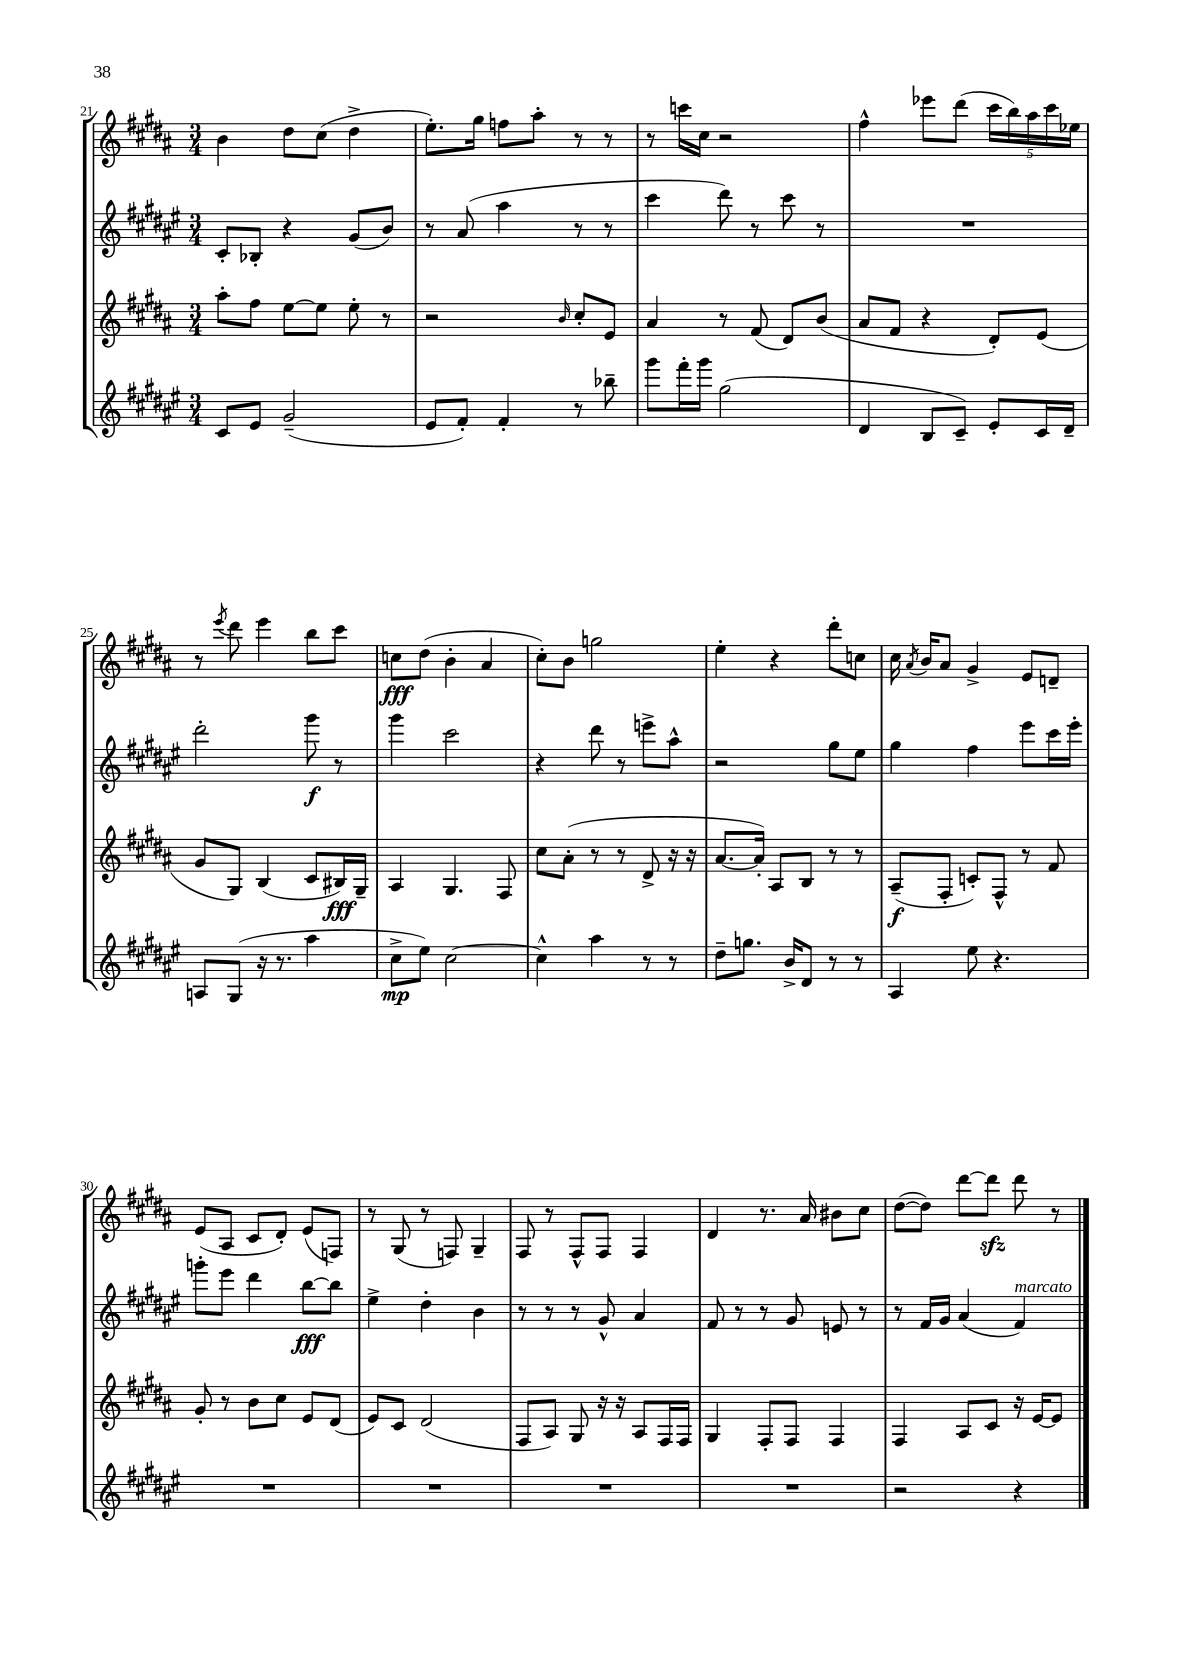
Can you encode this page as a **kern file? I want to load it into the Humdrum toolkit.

**kern	**dynam	**kern	**dynam	**kern	**dynam	**kern	**dynam
*part4	*part4	*part3	*part3	*part2	*part2	*part1	*part1
*staff4	*staff4	*staff3	*staff3	*staff2	*staff2	*staff1	*staff1
*clefG2	*	*clefG2	*	*clefG2	*	*clefG2	*
*k[f#c#g#d#a#e#]	*	*k[f#c#g#d#a#]	*	*k[f#c#g#d#a#e#]	*	*k[f#c#g#d#a#]	*
*M3/4	*	*M3/4	*	*M3/4	*	*M3/4	*
=21	=21	=21	=21	=21	=21	=21	=21
8c#/L	.	8aa#'\L	.	8c#'/L	.	4b\	.
8e#/J	.	8ff#\J	.	8B-X'/J	.	.	.
(2g#~/	.	[8ee\L	.	4r	.	8dd#\L	.
.	.	8ee\J]	.	.	.	(8cc#\J	.
.	.	8ee'\	.	(8g#/L	.	4dd#^\	.
.	.	8r	.	8b/J)	.	.	.
=22	=22	=22	=22	=22	=22	=22	=22
8e#/L	.	2r	.	8r	.	8.ee'\L)	.
8f#'/J)	.	.	.	(8a#/	.	.	.
.	.	.	.	.	.	16gg#\Jk	.
4f#'/	.	.	.	4aa#\	.	8ffn\L	.
.	.	.	.	.	.	8aa#'\J	.
.	.	16qqb/	.	.	.	.	.
8r	.	8cc#'/L	.	8r	.	8r	.
8bb-X~\	.	8e/J	.	8r	.	8r	.
=23	=23	=23	=23	=23	=23	=23	=23
8ggg#\L	.	4a#/	.	4ccc#\	.	8r	.
16fff#'\L	.	.	.	.	.	16cccn\LL	.
16ggg#\JJ	.	.	.	.	.	16cc#\JJ	.
(2gg#\	.	8r	.	8ddd#\)	.	2r	.
.	.	(8f#/	.	8r	.	.	.
.	.	8d#/L)	.	8ccc#\	.	.	.
.	.	(8b/J	.	8r	.	.	.
=24	=24	=24	=24	=24	=24	=24	=24
4d#/	.	8a#/L	.	2.r	.	4ff#^^\	.
.	.	8f#/J	.	.	.	.	.
8B/L	.	4r	.	.	.	8eee-X\L	.
8c#~/J)	.	.	.	.	.	(8ddd#\J	.
8e#'/L	.	8d#'/L)	.	.	.	20ccc#\LL	.
.	.	.	.	.	.	20bb\)	.
.	.	.	.	.	.	20aa#\	.
16c#/L	.	(8e/J	.	.	.	.	.
.	.	.	.	.	.	20ccc#\	.
16d#~/JJ	.	.	.	.	.	.	.
.	.	.	.	.	.	20ee-X\JJ	.
!!LO:LB:g=z
=25	=25	=25	=25	=25	=25	=25	=25
8An/L	.	8g#/L	.	2ddd#'\	.	8r	.
.	.	.	.	.	.	8qeee/	.
(8G#/J	.	8G#/J)	.	.	.	8ddd#\	.
16r	.	(4B/	.	.	.	4eee\	.
8.r	.	.	.	.	.	.	.
4aa#\	.	8c#/L	.	8ggg#\	f	8bb\L	.
.	.	16B#X/L)	fff	8r	.	8ccc#\J	.
.	.	16G#~/JJ	.	.	.	.	.
=26	=26	=26	=26	=26	=26	=26	=26
8cc#^\L	mp	4A#/	.	4ggg#\	.	8ccn\L	fff
8ee#\J)	.	.	.	.	.	(8dd#\J	.
[2cc#\	.	4.G#/	.	2ccc#\	.	4b'\	.
.	.	.	.	.	.	4a#/	.
.	.	8F#/	.	.	.	.	.
=27	=27	=27	=27	=27	=27	=27	=27
4cc#^^\]	.	8cc#\L	.	4r	.	8cc#'\L)	.
.	.	(8a#'\J	.	.	.	8b\J	.
4aa#\	.	8r	.	8ddd#\	.	2ggn\	.
.	.	8r	.	8r	.	.	.
8r	.	8d#^/	.	8eeen^\L	.	.	.
8r	.	16r	.	8aa#^^\J	.	.	.
.	.	16r	.	.	.	.	.
=28	=28	=28	=28	=28	=28	=28	=28
8dd#~\L	.	[8.a#/L	.	2r	.	4ee'\	.
8.ggn\J	.	.	.	.	.	.	.
.	.	16a#'/Jk])	.	.	.	.	.
.	.	8A#/L	.	.	.	4r	.
16b^/KL	.	.	.	.	.	.	.
8d#/J	.	8B/J	.	.	.	.	.
8r	.	8r	.	8gg#\L	.	8ddd#'\L	.
8r	.	8r	.	8ee#\J	.	8ccn\J	.
=29	=29	=29	=29	=29	=29	=29	=29
4A#/	.	(8A#~/L	f	4gg#\	.	16cc#\	.
.	.	.	.	.	.	8qa#/	.
.	.	.	.	.	.	16b/KL	.
.	.	8F#'/J	.	.	.	8a#/J	.
8ee#\	.	8cn'/L)	.	4ff#\	.	4g#^/	.
4.r	.	8F#^^/J	.	.	.	.	.
.	.	8r	.	8eee#\L	.	8e/L	.
.	.	8f#/	.	16ccc#\L	.	8dn~/J	.
.	.	.	.	16eee#'\JJ	.	.	.
!!LO:LB:g=z
=30	=30	=30	=30	=30	=30	=30	=30
2.r	.	8g#'/	.	8gggn'\L	.	(8e/L	.
.	.	8r	.	8eee#\J	.	8A#/J	.
.	.	8b\L	.	4ddd#\	.	8c#/L	.
.	.	8cc#\J	.	.	.	8d#'/J)	.
.	.	8e/L	.	[8bb\L	fff	(8e/L	.
.	.	(8d#/J	.	8bb\J]	.	8Fn/J)	.
=31	=31	=31	=31	=31	=31	=31	=31
2.r	.	8e/L)	.	4ee#^\	.	8r	.
.	.	8c#/J	.	.	.	(8G#/	.
.	.	(2d#/	.	4dd#'\	.	8r	.
.	.	.	.	.	.	8Fn/)	.
.	.	.	.	4b\	.	4G#~/	.
=32	=32	=32	=32	=32	=32	=32	=32
2.r	.	8F#/L	.	8r	.	8F#/	.
.	.	8A#/J)	.	8r	.	8r	.
.	.	8G#/	.	8r	.	8F#^^/L	.
.	.	16r	.	8g#^^/	.	8F#/J	.
.	.	16r	.	.	.	.	.
.	.	8A#/L	.	4a#/	.	4F#/	.
.	.	16F#/L	.	.	.	.	.
.	.	16F#/JJ	.	.	.	.	.
=33	=33	=33	=33	=33	=33	=33	=33
2.r	.	4G#/	.	8f#/	.	4d#/	.
.	.	.	.	8r	.	.	.
.	.	8F#'/L	.	8r	.	8.r	.
.	.	8F#/J	.	8g#/	.	.	.
.	.	.	.	.	.	16a#/	.
.	.	4F#/	.	8en/	.	8b#X\L	.
.	.	.	.	8r	.	8cc#\J	.
=34	=34	=34	=34	=34	=34	=34	=34
2r	.	4F#/	.	8r	.	([8dd#\L	.
.	.	.	.	16f#/LL	.	8dd#\J])	.
.	.	.	.	16g#/JJ	.	.	.
.	.	8A#/L	.	(4a#/	.	[8ddd#\L	.
.	.	8c#/J	.	.	.	8ddd#zz\J]	.
!	!	!	!	!LO:TX:a:i:t=marcato	!	!	!
4r	.	16r	.	4f#/)	.	8ddd#\	.
.	.	[16e/KL	.	.	.	.	.
.	.	8e/J]	.	.	.	8r	.
==	==	==	==	==	==	==	==
*-	*-	*-	*-	*-	*-	*-	*-
